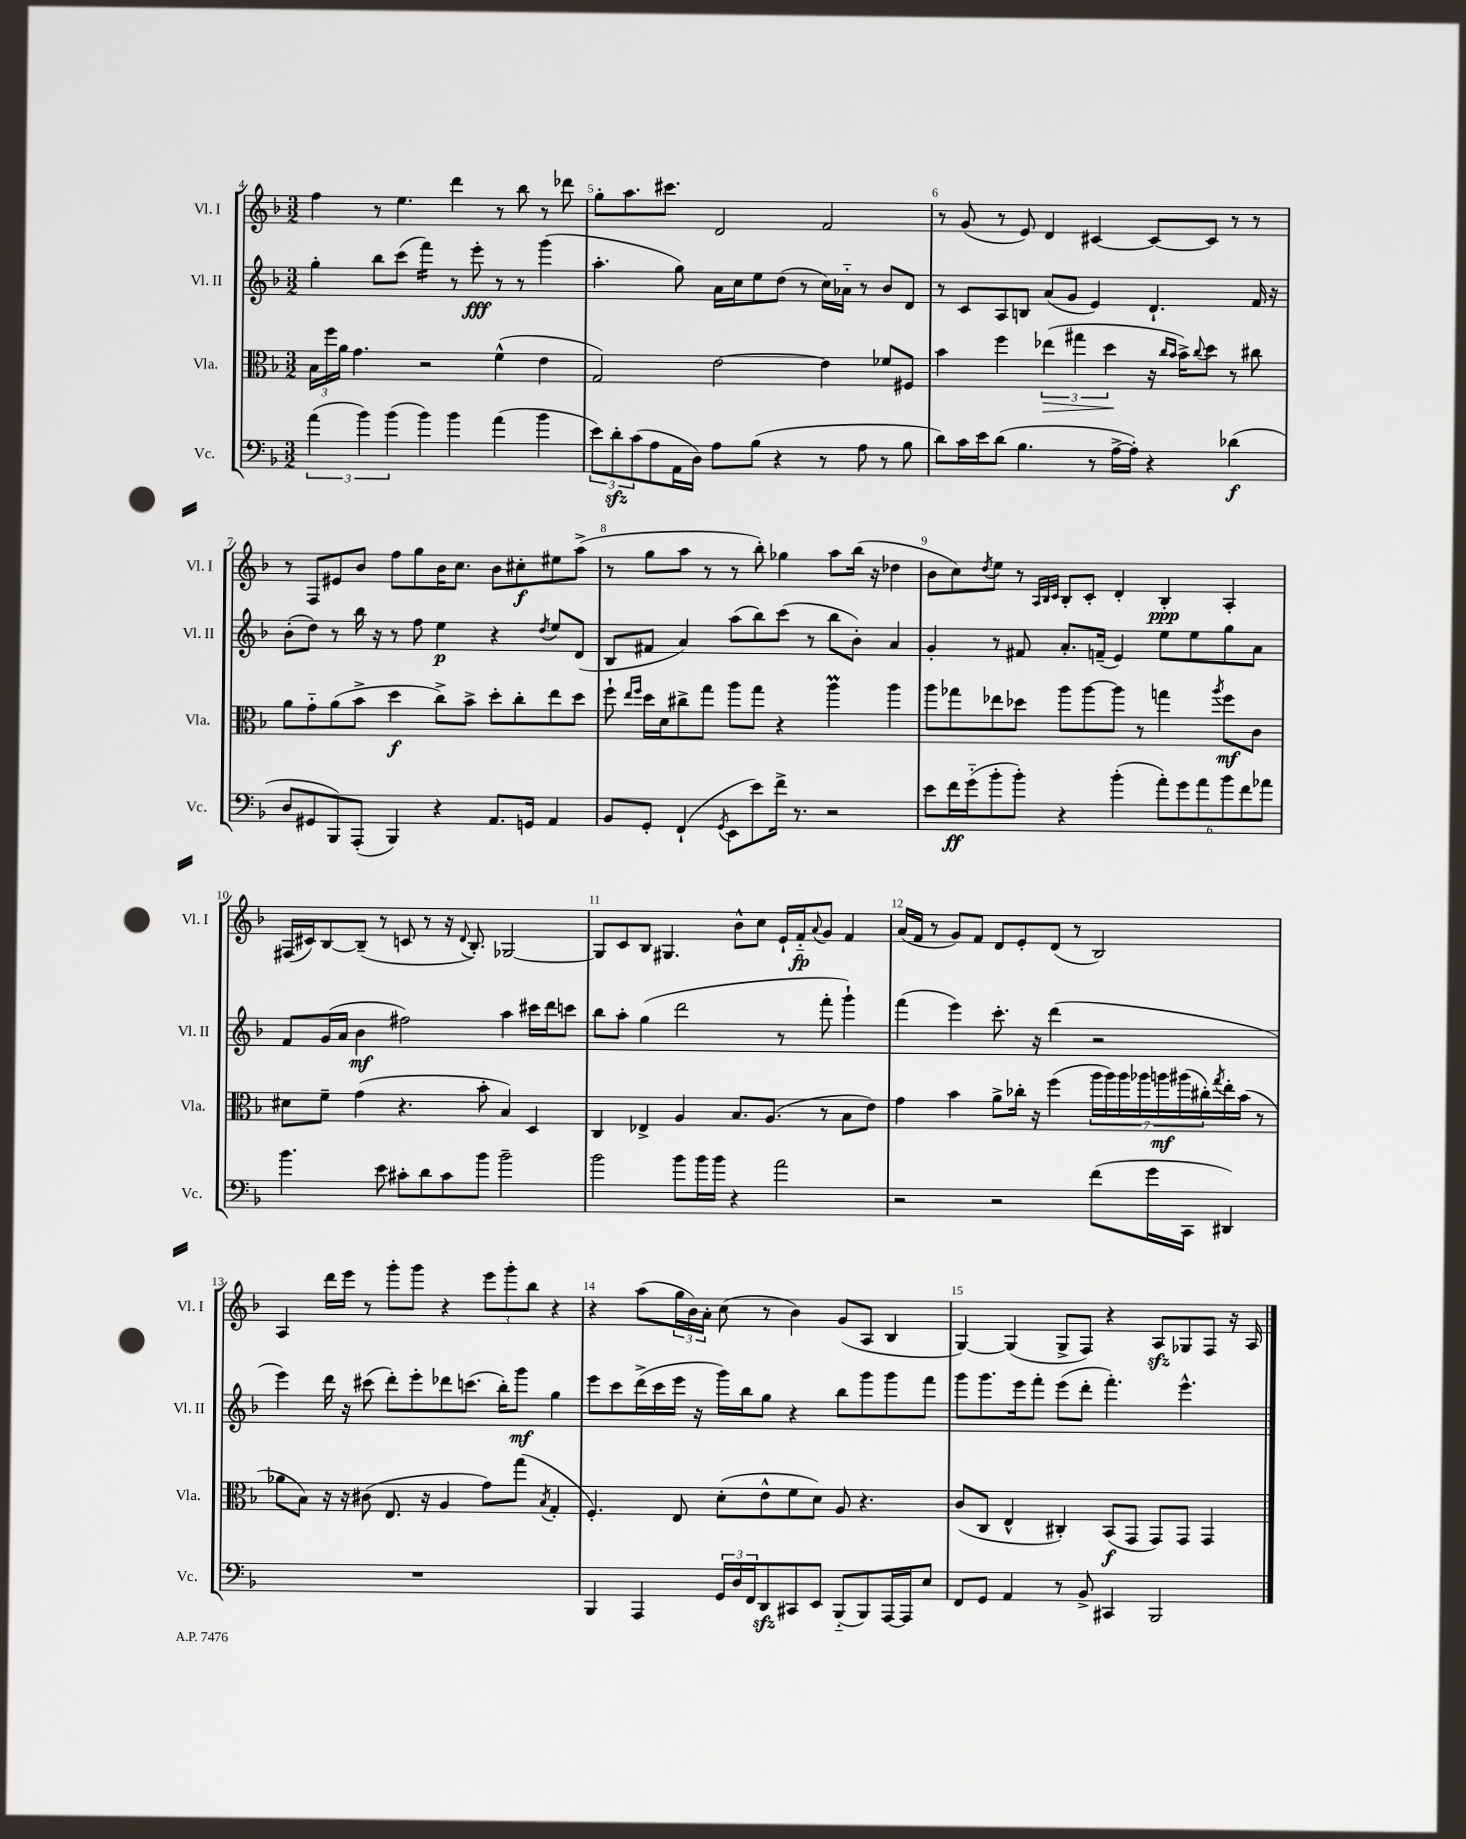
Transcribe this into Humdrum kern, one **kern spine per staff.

**kern	**kern	**kern	**kern
*staff4	*staff3	*staff2	*staff1
*clefF4	*clefC3	*clefG2	*clefG2
*k[b-]	*k[b-]	*k[b-]	*k[b-]
*M3/2	*M3/2	*M3/2	*M3/2
(6a\	24B-\LL	4gg'\	4ff\
.	24ff\	.	.
.	24a\JJ	.	.
.	4.g\	.	.
6b-\)	.	.	.
.	.	8bb-\L	8r
(6b-\	.	.	.
.	.	(8ccc\J	4.ee\
4b-\)	2r	4fff\)	.
4b-\	.	8r	4ddd\
.	.	8eee'\	.
(4a\	(4f^^\	8r	8r
.	.	8r	8bb-\
4b-\	4e\	(4ggg\	8r
.	.	.	8ddd-\
=	=	=	=
12e\L)	2G/)	4.aa'\	8gg'\L
12d'\	.	.	.
.	.	.	8.aa\
(12c\	.	.	.
8A\	.	.	.
.	.	.	8.ccc#\J
16AA\L	.	8gg\)	.
16D\JJ)	.	.	.
8A\L	[2e\	16a\LL	2d/
.	.	16cc\J	.
(8B-\J	.	8ee\	.
4r	.	(8dd\J	.
.	.	8r	.
8r	4e\]	16cc\LL)	2f/
.	.	16a-'~\JJ	.
8A\	.	8r	.
8r	8f-/L	8b-/L	.
8B-\	8F#/J	8d/J	.
=	=	=	=
8d\L)	4b-\	8r	8r
16c\L	.	8c/L	(8g/
16e\J	.	.	.
(8d\J	4ff\	8A/	8r
4.B-\	.	8B/J	8e/)
.	(6ee-\	(8a/L	4d/
.	.	8g/J	.
.	6gg#\	.	.
8r	.	4e/)	[4c#/
.	6dd\	.	.
[16A^\LL	.	.	.
16A'\]JJ)	.	.	.
4r	16r	4.d`/	8c#/_L
.	16qqcc/LL	.	.
.	16qqb-/JJ	.	.
.	16b-^\LK)	.	.
.	8qqcc/	.	.
.	8dd\J	.	8c#/]J
(4d-\	8r	.	8r
.	8cc#\	16f/	8r
.	.	16r	.
=	=	=	=
8D/L	8a\L	(8b-'\L	8r
8GG#/	8g'~\	8dd\J)	8F/L
8BBB-/)	(8a\	8r	8e#/
(8AAA'/J	8b-^\J	16bb-\	8b-/J
.	.	16r	.
4BBB-/)	4dd\	8r	8ff\L
.	.	8ff\	8gg\
4r	8cc^\L)	4ee\	16b-\K
.	.	.	8.cc\J
.	8b-^\J	.	.
8.AA/L	8dd'\L	4r	8b-\L
.	8cc'\	.	8cc#'\
16GG/Jk	.	.	.
.	.	8qdd/	.
4AA/	8ee\	8ee/L	8ee#\
.	8dd\J	(8d/J	(8aa^\J
=	=	=	=
8BB-/L	8ff`\	8B-/L	8r
.	16qqee/LL	.	.
.	16qqff/JJ	.	.
8GG'/J	16dd\LL	8f#/J	8gg\L
.	16d\J	.	.
(4FF`/	8cc#^\	4a/)	8aa\J
.	8gg\J	.	8r
8qGG/	.	.	.
8EE\L	8aa\L	(8aa\L	8r
8e\)	8gg\J	8bb-\)	8bb-'\)
16f^\Jk	4r	(8ccc\J	4gg-\
8.r	.	.	.
.	.	8r	.
2r	4aa\	8bb-\L	8aa\L
.	.	8b-'\J)	(16bb-\Jk
.	.	.	16r
.	4aa\	4a/	4dd-\
=	=	=	=
8e\L	8aa\L	4g'/	8b-\L
16f\L	8gg-\	.	8cc\)
(16g'~\J	.	.	.
.	.	.	8qdd/
8b-'\	8ee-\	8r	8ee\J
8b-'\J)	8dd-\J	8f#/	8r
.	.	.	32qqA/LLL
.	.	.	32qqB-/
.	.	.	32qqc/JJJ
4r	8aa\L	8.a'/L	8B-'/L
.	[8aa\	.	8c'/J
.	.	(16f~/Jk	.
(4b-'\	8aa\]J	4e/)	4d'/
.	8r	.	.
12a'\L)	4gg\	8ee\L	4B-'/
12g\	.	.	.
.	.	8ee\	.
12a\	.	.	.
.	8qaa/	.	.
12b-\	8ff\L	8gg\	4A'/
12f\	.	.	.
.	8c\J	8a\J	.
12a-\J	.	.	.
=	=	=	=
4.b-\	8d#\L	8f/L	(16F#/LL
.	.	.	16c#/J)
.	8f~\J	(16g/L	[8B-/
.	.	16a/JJ	.
.	(4g\	4b-\	(8B-~/]J
8e\	.	.	8r
8c#'\L	4.r	2ff#\)	8c/
8d\	.	.	8r
8c#\	.	.	16r
.	.	.	8qqd/
.	.	.	8.B-'/)
8b-\J	8b-'\	.	.
2b-~\	4B-/)	4aa\	[2G-/
.	4D/	16ccc#\LL	.
.	.	16ddd\J	.
.	.	8ccc\J	.
=	=	=	=
2b-\	4C/	8bb-\L	8G-/]L
.	.	8aa'\J	8c/
.	4E-^/	(4gg\	8B-/J
.	.	.	4.G#/
8b-\L	4A/	2ddd\	.
16b-\L	.	.	.
16b-\JJ	.	.	.
4r	8.B-/L	.	8b-^^\L
.	.	.	8cc\J
.	(8.A/J	.	.
2a\	.	8r	16e`/LL
.	.	.	16f'~/J
.	.	.	8qqa/
.	8r	8fff'\	8g/J
.	8B-\L	4ggg`\)	4f/
.	8e\J)	.	.
=	=	=	=
2r	4g\	(4fff\	(16a/LL
.	.	.	16f/JJ
.	.	.	8r
.	4b-\	4eee\)	8g/L)
.	.	.	8f/J
2r	8a^\L	8.ccc'\	8d/L
.	16cc-'\Jk	.	8e'/
.	16r	16r	.
.	(4ff\	(4ddd\	(8d/J
.	.	.	8r
(8f\L	28aa\LL	2r	2B-/)
.	28aa\)	.	.
.	28aa\	.	.
.	28aa-\	.	.
16g\L	.	.	.
.	28aa\	.	.
.	(28aa#\	.	.
16CC\JJ	.	.	.
.	28cc#'\)	.	.
.	8qgg/	.	.
4DD#/)	16ee'\	.	.
.	(16b-\JJ	.	.
.	8r	.	.
=	=	=	=
1.r	8a-\L	4eee\)	4A/
.	8B-\J)	.	.
.	16r	16ddd\	16ddd\LL
.	16r	16r	16eee\JJ
.	(8c#\	(8ccc#\	8r
.	8.E/	8ddd'\L)	8ggg'\L
.	.	8eee'\	8ggg\J
.	16r	.	.
.	4A/	8ddd-\	4r
.	.	(8.ccc\J	.
.	8g\L)	.	12eee\L
.	.	16bb-'\LK)	.
.	.	.	12ggg'\
.	(8gg\J	8ggg\J	.
.	.	.	12bb-\J
.	8qB-/	.	.
.	4G'/	4gg\	4r
=	=	=	=
4BBB-/	4.F'/)	8eee\L	4r
.	.	8ccc\	.
4AAA/	.	(16ddd^\L	(8aa\L
.	.	16ccc\	.
.	8E/	16eee\JJ	24gg\L
.	.	.	24b-\)
.	.	16r	.
.	.	.	24a'\JJ
24GG/LL	(8d'\L	16ggg\LL)	(8cc\
24D/	.	.	.
.	.	16bb-\J	.
24FF/J	.	.	.
8DD/	8e^^\	8gg\J	8r
8CC#/	8f\	4r	4b-\)
8EE/J	8d\J)	.	.
(8BBB-'~/L	8A/	8bb-\L	(8g/L
8BBB-/)	4.r	8ggg\	8A/J
[16AAA/L	.	8ggg\	4B-/
16AAA/]J	.	.	.
8E/J	.	8fff\J	.
=	=	=	=
8FF/L	(8c/L	8ggg\L	[4G/)
8GG/J	8C/J	8.ggg\	.
4AA/	4E^^/	.	(4G/]
.	.	16eee\k	.
.	.	8fff'\J	.
8r	4C#'/)	(8eee\L	8G^/L
8BB-^/	.	8ddd'\J	8F/J)
4CC#/	(8BB-/L	4.fff'\)	4r
.	8GG/J	.	.
2BBB-/	8GG/L)	.	8A/L
.	8GG/J	4.eee^^\	8G-/
.	4GG/	.	8F/J
.	.	.	16r
.	.	.	16A/
==	==	==	==
*-	*-	*-	*-
